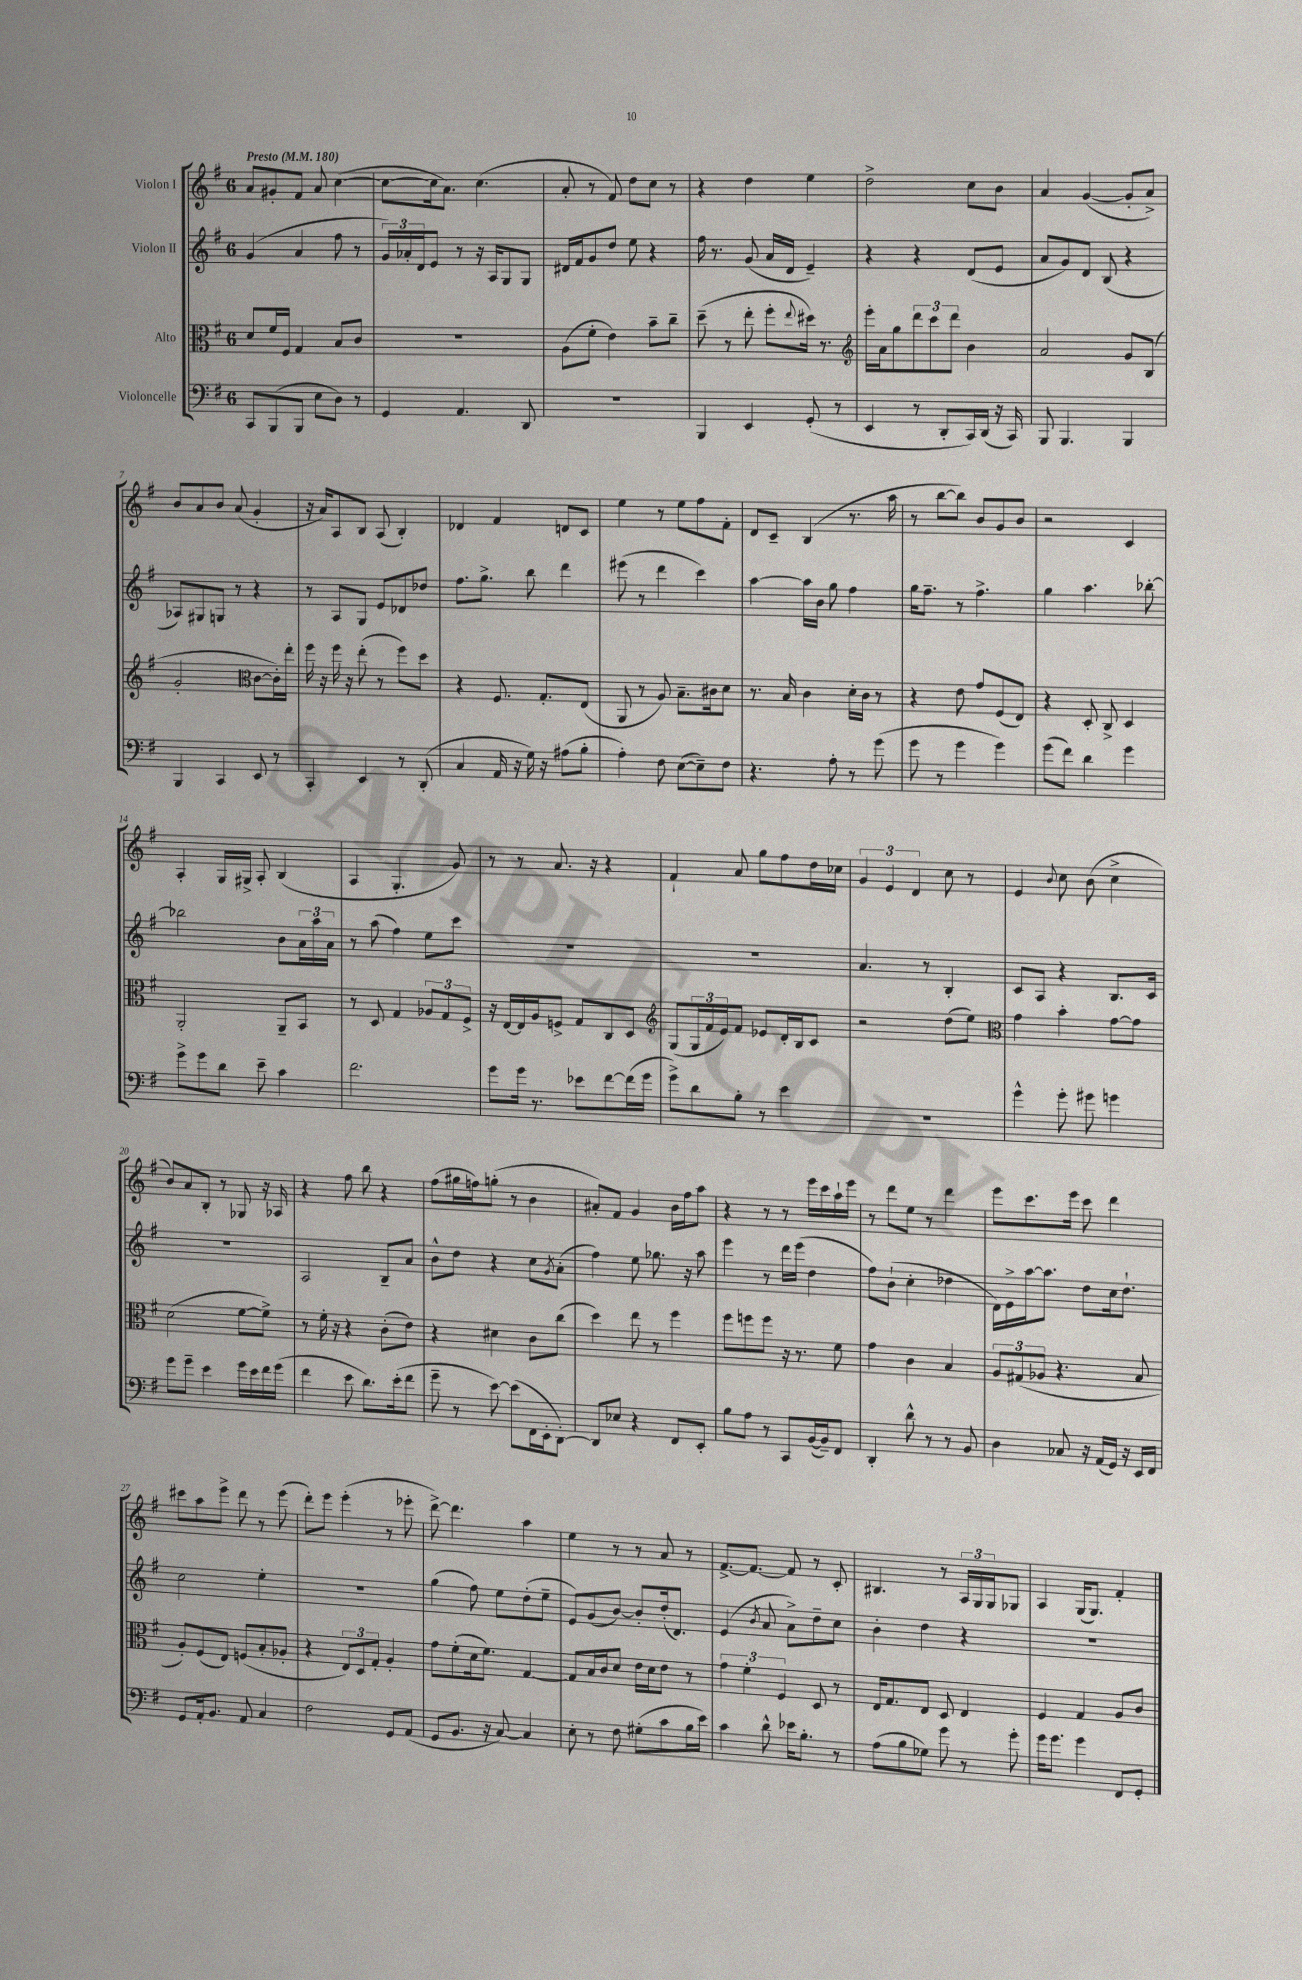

**kern	**kern	**kern	**kern
*staff4	*staff3	*staff2	*staff1
*clefF4	*clefC3	*clefG2	*clefG2
*k[f#]	*k[f#]	*k[f#]	*k[f#]
*M6/8	*M6/8	*M6/8	*M6/8
*MM180	*MM180	*MM180	*MM180
8CC	8d	(4g	8a
(8BBB	16f#	.	8g#'
.	16F#	.	.
8BBB	4G	4a	8f#
8E	.	.	8a
8D)	8B	8ff#	([4cc
8r	8c	8r	.
=	=	=	=
4GG	2.r	24g)	8cc_
.	.	24a-'	.
.	.	24d	.
.	.	8e	16cc]
.	.	.	8.a)
4.AA	.	8r	.
.	.	16r	(4.cc
.	.	16A	.
.	.	8G	.
8DD	.	8G	.
=	=	=	=
2.r	(8A	16d#	8a'
.	.	16f#	.
.	8f#'	8g	8r
.	4e)	8dd	8f#)
.	.	8ee	8dd
.	8b~	4r	8cc
.	8cc~	.	8r
=	=	=	=
4BBB	(8dd~	16ff#	4r
.	.	8.r	.
.	8r	.	.
4EE	8ee'	(8g	4dd
.	8ff#'	16a	.
.	.	16d	.
.	8qqee	.	.
(8GG'	16dd#)	4e~)	4ee
.	8.r	.	.
8r	.	.	.
=	=	=	=
*	*clefG2	*	*
4EE	16eee'	4r	2dd^
.	16a	.	.
.	8gg	.	.
8r	12ddd	4r	.
.	12ccc	.	.
8DD'	.	.	.
.	12ddd	.	.
16CC)	4b	(8d	8cc
(16DD	.	.	.
16r	.	8e	8b
16CC)	.	.	.
=	=	=	=
8BBB	2a	8a	4a
4.BBB	.	8g)	.
.	.	8d	([4g
.	.	(8B	.
4BBB	8g	4r	8g']
.	(8B	.	8a^)
=	=	=	=
4BBB	2g'	8A-)	8b
.	.	8G#	8a
4CC	.	8G	8b
.	.	8r	(8a
*	*clefC3	*	*
8EE	[8c	4r	4g'
8r	16c'])	.	.
.	16ee'	.	.
=	=	=	=
4CC'	16ff#	8r	16r
.	16r	.	16a)
.	16ff#	8A	8A
.	16r	.	.
4EE	(8ee'	8G	8B
.	8r	8e	(8A
8r	8ff#)	8d-	4B')
(8DD'	8dd	8dd-	.
=	=	=	=
4C	4r	8.ff#	4d-
.	.	8.gg^	.
16AA	8.F#	.	4f#
16r	.	.	.
16G)	.	8bb	.
16r	8.G'	.	.
(8A#	.	4ddd	8d
8B'	(8E	.	8c
=	=	=	=
4A')	8AA	(8eee#	4ee
.	8r	8r	.
8F#	8A)	4ddd	8r
([8E	8.B~	.	8ee
8E~])	.	4ccc)	8ff#
.	16c#	.	.
8F#	8d	.	8f#'
=	=	=	=
4.r	8.r	[4aa	8d
.	.	.	8c~
.	16B	.	.
.	4c	16aa]	(4B
.	.	16b	.
8A'	.	8gg	.
8r	16d'	4ff#	8.r
.	16c	.	.
(8g	8r	.	.
.	.	.	16aa
=	=	=	=
8g	4r	16gg	8r
.	.	8.ff#~	.
8r	.	.	[8bb
4g	8e	8r	8bb])
.	8g	4.ff#^	8b
4g)	(8F#	.	8g
.	8E)	.	8b
=	=	=	=
(8g	4r	4gg	2r
8f#)	.	.	.
4d	8D'	4.aa	.
.	8C^	.	.
4g	4D	.	4c
.	.	[8bb-'	.
=	=	=	=
8g^	2AA'	2bb-]	4A'
8g	.	.	.
8d	.	.	16G
.	.	.	16G#^
8e~	.	.	8A'
4c	8AA~	8b	(4B
.	8BB	24a	.
.	.	24aa	.
.	.	24a	.
=	=	=	=
2.f#	8r	8r	4A
.	8D	(8aa	.
.	4G	4ff#)	4.G'
.	12A-	8ee	.
.	12G	.	.
.	.	8ccc	8g)
.	12F#^	.	.
=	=	=	=
8g	16r	2.r	8r
.	[16E	.	.
16g	16E]	.	8r
8.r	16A	.	.
.	8F^	.	8.a
8e-	8G	.	.
.	.	.	16r
[8f#	8C	.	4r
(16f#]	8D	.	.
16g	.	.	.
=	=	=	=
*	*clefG2	*	*
8g^)	(8G	2.r	4f#`
8d	24G	.	.
.	24f#	.	.
.	24e)	.	.
8B'	8f#	.	8a
8r	8e-	.	8gg
4e	16d'	.	8ff#
.	16B	.	.
.	8c	.	16dd
.	.	.	16cc-
=	=	=	=
2.r	2r	4.a	6g
.	.	.	6e
.	.	.	6d
.	.	8r	.
.	(8dd	4B'	8cc
.	8ee)	.	8r
=	=	=	=
*	*clefC3	*	*
4g^^	4g	8c	4e
.	.	8A	.
.	.	.	8qqb
8g'	4b'	4r	8cc
8g#	.	.	(8b
4g	[8g	8.B	4cc^
.	8g]	.	.
.	.	16c	.
=	=	=	=
8g	(2d	2.r	8b)
8g~	.	.	8a
4e	.	.	8B'
.	.	.	8r
16g	[8f#	.	8G-
16e	.	.	.
16f#	8f#^])	.	16r
(16g	.	.	16A-
=	=	=	=
4f#	8r	2A	4r
.	16f#'	.	.
.	16r	.	.
8e	4r	.	8ff#
8.d)	.	.	8bb
.	(8c'	8B~	4r
(16e'	.	.	.
8f#	8e)	8a	.
=	=	=	=
8g~	4r	8b^^	(8ff#
8r	.	8dd	16gg#
.	.	.	16ff)
[8e)	4d#	4r	(8gg'
(8e]	.	.	8r
16FF#	8c	8cc	4b
16EE'	.	.	.
.	.	8qg	.
[8DD')	(8cc	(8a'	.
=	=	=	=
8DD]	4dd)	4ff#)	8a#')
8E-	.	.	8f#
4r	8ee	8ee	4g
.	8r	8.gg-	.
8FF#	4ff#	.	16b
.	.	16r	16ff#
8EE'	.	8aa	8aa
=	=	=	=
8B	8ff#	4eee	4r
8A	8ff	.	.
8r	8ff	8r	8r
8CC	16r	16ddd	8r
.	8.r	(16eee	.
([16BB	.	4dd	16eee
16BB~])	.	.	16ccc
8FF#	8f#	.	16aa`
.	.	.	16eee
=	=	=	=
4DD'	4g	8ff#)	8r
.	.	(8b`	8ddd
8d^^	4c	4cc'	8ee
8r	.	.	8r
8r	4B	4dd-	4ddd
8BB	.	.	.
=	=	=	=
4D	12A	16d)	8eee
.	.	16e^	.
.	(12G#	.	.
.	.	[16aa	8.ccc
.	12A-	.	.
.	.	8.aa]	.
8C-	4.r	.	.
.	.	.	16eee
16r	.	8dd	8ccc
(16AA	.	.	.
16GG)	.	16cc	4ddd
16r	.	8.dd`	.
16EE	8B	.	.
16FF#	.	.	.
=	=	=	=
8GG	8A')	2cc	8ccc#
16AA'	(8F#	.	8aa
8.BB	.	.	.
.	8E)	.	8eee^
8AA	(8F	.	8ddd
4C	8B'	4ee'	8r
.	8A-'	.	(8eee
=	=	=	=
2F#	4r	2.r	8ddd')
.	.	.	8eee
.	12E)	.	(4eee'
.	12D	.	.
.	12G'	.	.
8GG	4A'	.	8r
(8AA	.	.	8eee-'
=	=	=	=
8GG	8g	(4gg	[8ddd^)
8.BB	(8f#'	.	4.ddd]
.	16d	8ff#)	.
16r	8.f#)	.	.
[8C)	.	8ee	.
4C]	[4G	(8dd'	4aa
.	.	8ee~	.
=	=	=	=
8E'	8G]	8e)	4ee
8r	16B	(8g	.
.	16c	.	.
8F#	8d	[8b)	8r
(8G#'	16e	8b']	8r
.	16d	.	.
8c	8e	(16dd'	8a
.	.	8.d)	.
16B	8r	.	8r
16e)	.	.	.
=	=	=	=
4c	6g	(4e	[8.f#^
.	6f#'	.	.
.	.	.	8.f#_
.	.	8qb	.
8d^^	.	8a	.
.	6F#	.	.
16e-	.	8a^)	8f#]
8.B'	.	.	.
.	8D	8dd~	8r
8r	8r	8cc	8c'
=	=	=	=
(8A	16E	4b'	4.B#
.	8.G	.	.
8B	.	.	.
8G-)	8E	4dd	.
8g	8D	.	8r
8r	4E	4r	24A
.	.	.	24G
.	.	.	24G
8g'	.	.	8G-
=	=	=	=
16g	4F#	2.r	4A
8.g	.	.	.
4g	4G	.	(16G
.	.	.	8.G)
8FF#	8A	.	4f#'
8GG'	8c	.	.
==	==	==	==
*-	*-	*-	*-
